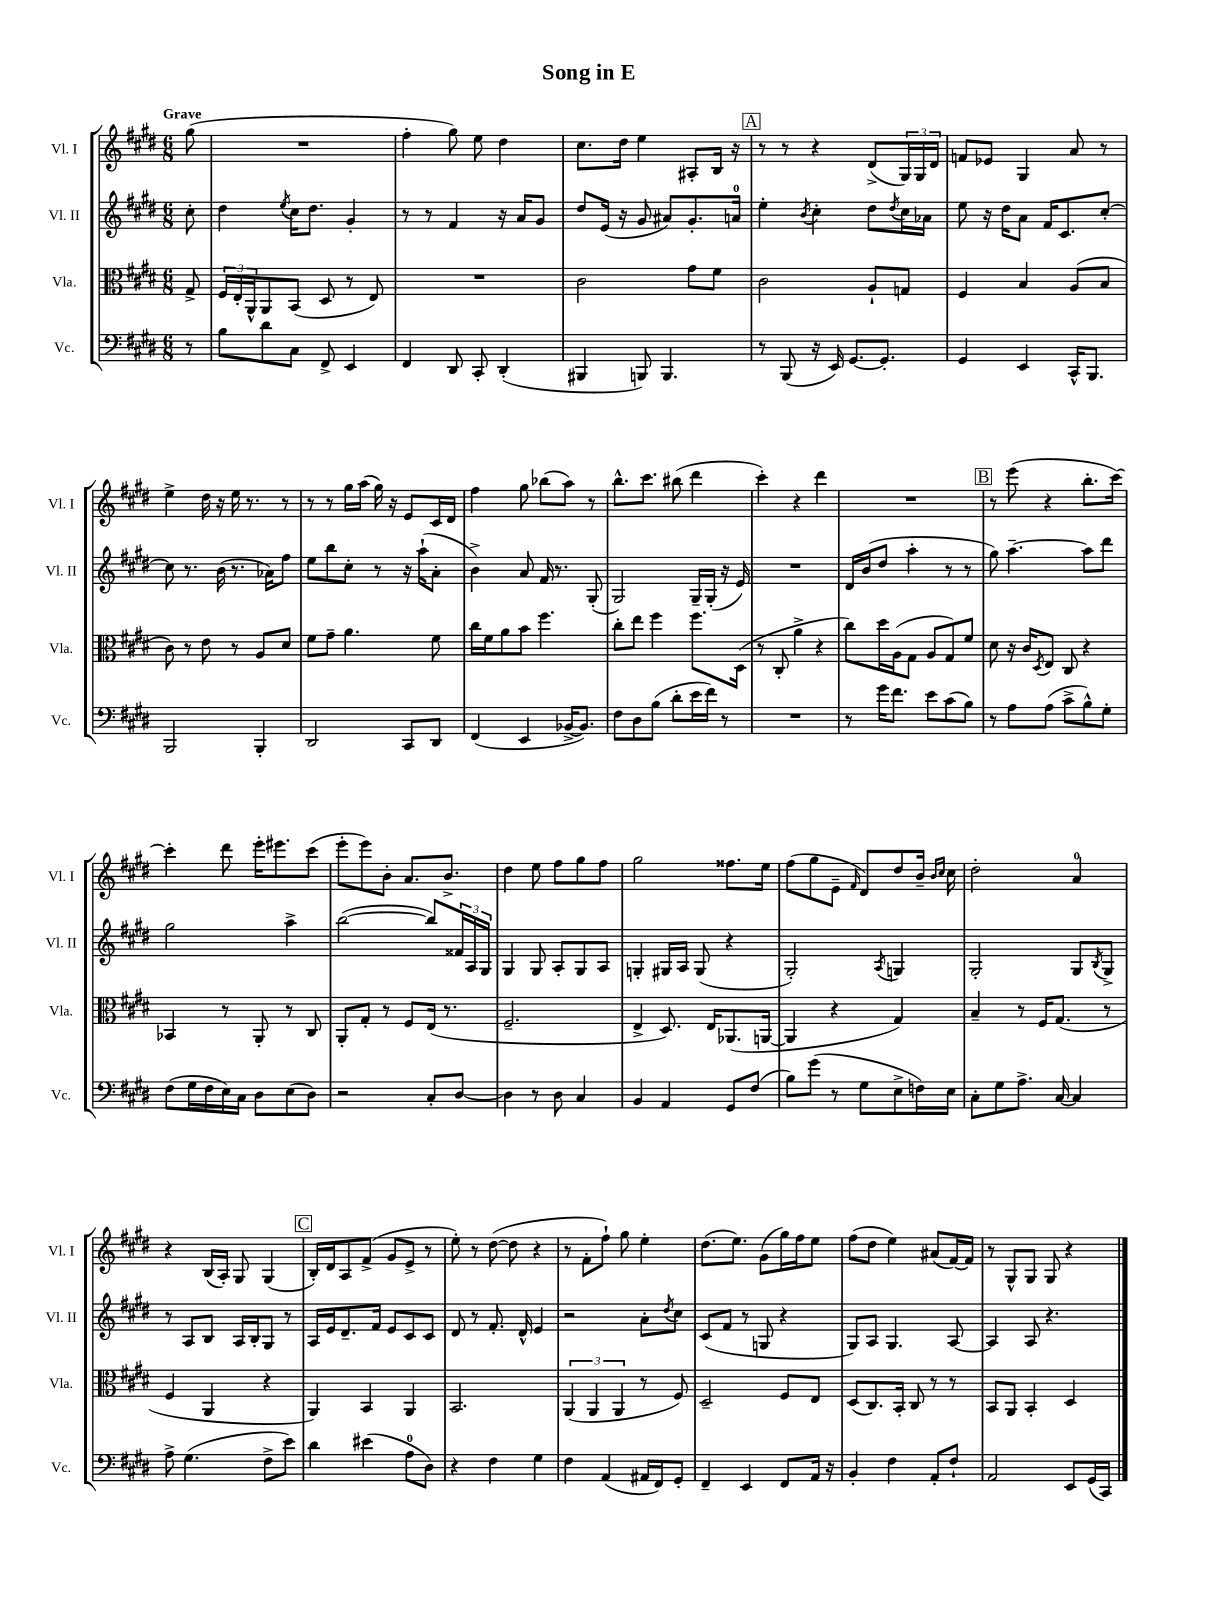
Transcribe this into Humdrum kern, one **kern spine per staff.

**kern	**kern	**kern	**kern
*part4	*part3	*part2	*part1
*staff4	*staff3	*staff2	*staff1
*I"Vc.	*I"Vla.	*I"Vl. II	*I"Vl. I
*I'Vc.	*I'Vla.	*I'Vl. II	*I'Vl. I
*clefF4	*clefC3	*clefG2	*clefG2
*k[f#c#g#d#]	*k[f#c#g#d#]	*k[f#c#g#d#]	*k[f#c#g#d#]
*M6/8	*M6/8	*M6/8	*M6/8
=	=	=	=
!	!	!	!LO:TX:a:B:t=Grave
8r	8G#^/	8cc#'\	(8gg#\
=1	=1	=1	=1
8B\L	24F#/LL	4dd#\	2.r
.	24E'/	.	.
.	24AA^^/J	.	.
8d#\	8AA/	.	.
.	.	8qee/	.
8C#\J	(8BB/J	16cc#\KL	.
.	.	8.dd#\J	.
8FF#^/	8D#/	.	.
4EE/	8r	4g#'/	.
.	8E/)	.	.
=2	=2	=2	=2
4FF#/	2.r	8r	4ff#'\
.	.	8r	.
8DD#/	.	4f#/	8gg#\)
8CC#'/	.	.	8ee\
(4DD#'/	.	16r	4dd#\
.	.	16a/KL	.
.	.	8g#/J	.
=3	=3	=3	=3
4BBB#X/	2c#\	8dd#/L	8.cc#\L
.	.	(16e/Jk	.
.	.	16r	16dd#\Jk
8BBBn/)	.	8g#/	4ee\
4.BBB/	.	8a#X/L)	.
.	8g#\L	8.g#'/	8A#X'/L
.	8f#\J	.	16B/Jk
.	.	16an/Jk	16r
!!LO:REH:place=s1:t=A
=4	=4	=4	=4
8r	2c#\	4ee'\	8r
(8BBB/	.	.	8r
.	.	8qb/	.
16r	.	4cc#'\	4r
16EE/)	.	.	.
[8.GG#/L	.	.	.
.	8A`/L	8dd#\L	(8d#^/L
8.GG#'/J]	.	.	.
.	.	8qdd#/	.
.	8Gn/J	16cc#\L	24G#/L)
.	.	.	24G#/
.	.	16a-X\JJ	.
.	.	.	24d#/JJ
=5	=5	=5	=5
4GG#/	4F#/	8ee\	8fn/L
.	.	16r	8e-X/J
.	.	16dd#\KL	.
4EE/	4B/	8a\J	4G#/
.	.	16f#/KL	.
.	.	8.c#/	.
16CC#^^/KL	(8A/L	.	8a/
8.BBB/J	.	.	.
.	8B/J	[8cc#'/J	8r
!!LO:LB:g=z
=6	=6	=6	=6
2BBB/	8c#\)	8cc#\]	4ee^\
.	8r	8.r	.
.	8e\	.	16dd#\
.	.	(16b\	16r
.	8r	8.r	16ee\
.	.	.	8.r
4BBB'/	8A/L	.	.
.	.	16a-X\KL)	.
.	8d#/J	8ff#\J	8r
=7	=7	=7	=7
2DD#/	8f#\L	8ee\L	8r
.	8g#~\J	8bb\	8r
.	4.a\	8cc#'\J	16gg#\LL
.	.	.	(16aa\JJ
.	.	8r	16gg#\)
.	.	.	16r
8CC#/L	.	16r	8e/L
.	.	(16aa`\KL	.
8DD#/J	8f#\	8a'\J	16c#/L
.	.	.	16d#/JJ
=8	=8	=8	=8
(4FF#/	16cc#\LL	4b^\)	4ff#\
.	16f#\J	.	.
.	8a\	.	.
4EE/	8b\J	8a/	8gg#\
.	4.ff#\	16f#/	(8bb-X\L
.	.	8.r	.
[16BB-X^/KL	.	.	8aa\J)
8.BB-/J])	.	.	.
.	.	(8G#'/	8r
=9	=9	=9	=9
8F#\L	8cc#'\L	2G#/)	8.bb^^\L
8D#\	8ee\J	.	.
.	.	.	8.ccc#\J
(8B\J	4ff#\	.	.
8d#'\L	.	.	(8bb#X\
16e\L	8.ff#\L	16G#~/LL	4ddd#\
16f#\JJ)	.	(16G#'/JJ	.
8r	.	16r	.
.	(16D#\Jk	16e/)	.
=10	=10	=10	=10
2.r	8r	2.r	4ccc#'\)
.	8C#'/	.	.
.	4a^\	.	4r
.	4r	.	4ddd#\
=11	=11	=11	=11
8r	8cc#\L)	16d#/LL	2.r
.	.	(16b/J	.
16g#\KL	16dd#\L	8dd#/J	.
8.f#\J	(16A\J	.	.
.	8G#\J	4aa'\	.
8e\L	8A/L	.	.
(8c#\	8G#/)	8r	.
8B\J)	8f#/J	8r	.
!!LO:REH:place=s1:t=B
=12	=12	=12	=12
8r	8d#\	8gg#\)	8r
8A\L	16r	[4.aa~\	(8eee\
.	16c#/KL	.	.
.	8qD#/	.	.
(8A\J	8E/J	.	4r
8c#^\L	8C#/	.	.
8B^^\)	4r	8aa\L]	8.bb'\L
8G#'\J	.	8ddd#\J	.
.	.	.	[16ccc#\Jk)
!!LO:LB:g=z
=13	=13	=13	=13
(8F#\L	4BB-X/	2gg#\	4ccc#'\]
16G#\L	.	.	.
16F#\	.	.	.
16E\)	8r	.	8ddd#\
16C#\JJ	.	.	.
8D#\L	8AA'/	.	16eee'\KL
.	.	.	8.eee#X\
(8E\	8r	4aa^\	.
8D#\J)	8C#/	.	(8ccc#\J
=14	=14	=14	=14
2r	8AA'/L	([2bb\	8eee'\L
.	8G#'/J	.	8eee\)
.	8r	.	8b'\J
.	8F#/L	.	8.a/L
8C#'/L	(16E/Jk	8bb/L])	.
.	8.r	.	8.b^/J
[8D#/J	.	24f##X/L	.
.	.	24A/	.
.	.	24G#/JJ	.
=15	=15	=15	=15
4D#\]	2.F#~/	4G#/	4dd#\
8r	.	8G#/	8ee\
8D#\	.	8A'/L	8ff#\L
4C#/	.	8G#/	8gg#\
.	.	8A/J	8ff#\J
=16	=16	=16	=16
4BB/	4E^/	4Gn'/	2gg#\
4AA/	8.D#/)	16G#X/LL	.
.	.	16A/JJ	.
.	.	(8G#/	.
.	16E/KL	.	.
8GG#/L	(8.AA-X/	4r	8.ff##X\L
(8F#/J	.	.	.
.	[16AAn/Jk	.	16ee\Jk
=17	=17	=17	=17
8B\L)	4AA/]	2G#'/)	(8ff#\L
(8g#\J	.	.	8gg#\
8r	4r	.	8e~\J
.	.	.	16qqf#/
8G#\L	.	.	8d#/L)
.	.	8qA/	.
8E^\	4G#/)	4Gn/	8dd#/
16Fn\L)	.	.	16b~/Jk
.	.	.	16qqb/LL
.	.	.	16qqcc#/JJ
16E\JJ	.	.	16cc#\
=18	=18	=18	=18
8C#'\L	4B~/	2G#'/	2dd#'\
8G#\	.	.	.
8.A^\J	8r	.	.
.	16F#/KL	.	.
[16C#/	(8.G#/J	.	.
4C#/]	.	8G#/L	4a/
.	.	8qB/	.
.	8r	8G#^/J	.
!!LO:LB:g=z
=19	=19	=19	=19
8A^\	4F#/	8r	4r
(4.G#\	.	8A/L	.
.	4AA/	8B/J	(16B/LL
.	.	.	16A'/JJ)
.	.	16A/LL	8G#/
.	.	16B'/J	.
8F#^\L	4r	8G#/J	(4G#/
8e\J)	.	8r	.
!!LO:REH:place=s1:t=C
=20	=20	=20	=20
4d#\	4AA/)	16A/LL	16B'/LL)
.	.	16e/J	16d#/J
.	.	8.d#~/	8A/
(4e#X\	4BB/	.	(8f#^/J
.	.	16f#/Jk	.
.	.	8e/L	8g#/L
8A\L	4AA/	8c#/	8e^/J
8D#\J)	.	8c#/J	8r
=21	=21	=21	=21
4r	2.BB/	8d#/	8ee'\)
.	.	8r	8r
4F#\	.	8.f#'/	([8dd#\
.	.	.	8dd#\]
.	.	16d#^^/	.
4G#\	.	4e/	4r
=22	=22	=22	=22
4F#\	(6AA/	2r	8r
.	.	.	8f#'\L
.	6AA/	.	.
(4AA/	.	.	8ff#`\J)
.	6AA/	.	.
.	.	.	8gg#\
16AA#X/LL	8r	8a'\L	4ee'\
16FF#/J)	.	.	.
.	.	8qdd#/	.
8GG#'/J	8F#/)	8cc#\J	.
=23	=23	=23	=23
4FF#~/	2D#~/	(8c#/L	(8.dd#\L
.	.	8f#/J	.
.	.	.	8.ee\J)
4EE/	.	8r	.
.	.	8Gn/	(8g#\L
8FF#/L	8F#/L	4r	16gg#\L)
.	.	.	16ff#\J
16AA/Jk	8E/J	.	8ee\J
16r	.	.	.
=24	=24	=24	=24
4BB'/	(8D#/L	8G#/L)	(8ff#\L
.	8.C#/)	8A/J	8dd#\J
4F#\	.	4.G#/	4ee\)
.	16BB'/Jk	.	.
.	8C#/	.	.
8AA'/L	8r	.	(8a#X/L
8F#`/J	8r	[8A/	[16f#/L)
.	.	.	16f#/JJ]
=25	=25	=25	=25
2AA/	8BB/L	4A/]	8r
.	8AA/J	.	8G#^^/L
.	4BB'/	8A/	8G#/J
.	.	4.r	8G#/
8EE/L	4D#/	.	4r
(16GG#/L	.	.	.
16CC#/JJ)	.	.	.
==	==	==	==
*-	*-	*-	*-
